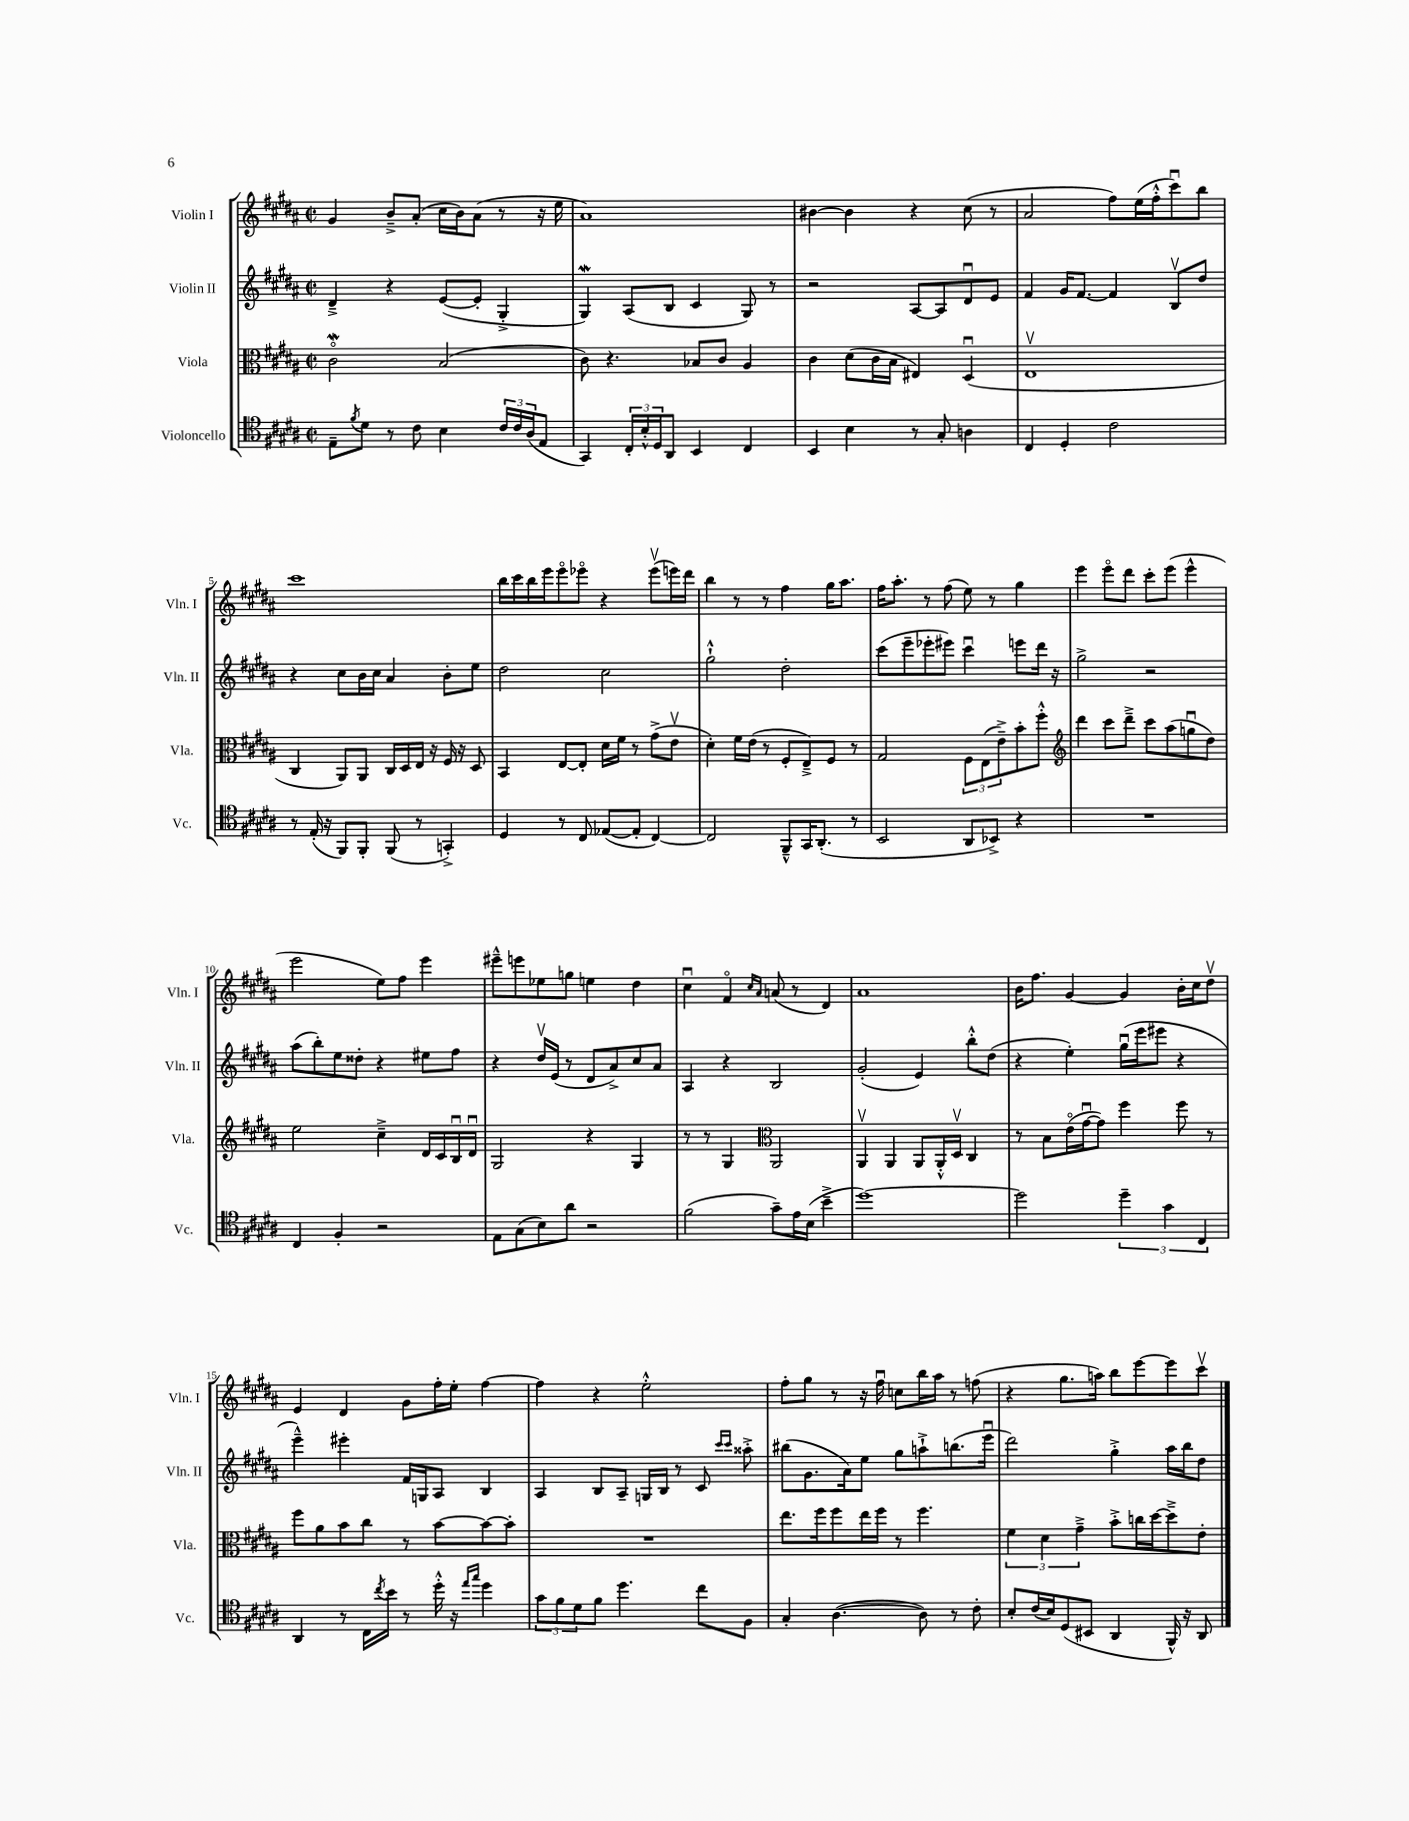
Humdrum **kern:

**kern	**kern	**kern	**kern
*staff4	*staff3	*staff2	*staff1
*clefC4	*clefC3	*clefG2	*clefG2
*k[f#c#g#d#a#]	*k[f#c#g#d#a#]	*k[f#c#g#d#a#]	*k[f#c#g#d#a#]
*M2/2	*M2/2	*M2/2	*M2/2
*met(c|)	*met(c|)	*met(c|)	*met(c|)
8E~	2c#o	4d#~^	4g#
8qf#	.	.	.
8d#	.	.	.
8r	.	4r	8b~^
8c#	.	.	(8a#'
4B	(2B	([8e	16cc#
.	.	.	16b)
.	.	8e']	(8a#
24c#	.	4G#'^	8r
24c#	.	.	.
(24A#	.	.	.
8E	.	.	16r
.	.	.	16ee
=	=	=	=
4GG#)	8c#)	4G#)	1a#)
.	4.r	.	.
24C#'	.	(8A#	.
24B'^^	.	.	.
24D#	.	.	.
8AA#	.	8B	.
4BB	8B-	4c#	.
.	8c#	.	.
4C#	4A#	8G#)	.
.	.	8r	.
=	=	=	=
4BB	4c#	2r	[4b#
4B	(8d#	.	4b#]
.	16c#	.	.
.	16B	.	.
8r	4E#)	[8A#	4r
8G#'	.	8A#]	.
4A	(4D#u	8d#u	(8cc#
.	.	8e	8r
=	=	=	=
4C#	1Ev	4f#	2a#
4D#'	.	16g#	.
.	.	[8.f#	.
2c#	.	4f#]	8ff#)
.	.	.	(16ee
.	.	.	16ff#'^^
.	.	8Bv	8ccc#u)
.	.	8dd#	8bb
=	=	=	=
8r	4C#	4r	1ccc#
(16E'	.	.	.
16r	.	.	.
8FF#)	8AA#)	8cc#	.
8FF#'	8AA#	16b	.
.	.	16cc#	.
(8FF#	16C#	4a#	.
.	16D#	.	.
8r	16E	.	.
.	16r	.	.
4GG'^)	16F#	8b'	.
.	16r	.	.
.	8D#	8ee	.
=	=	=	=
4D#	4BB	2dd#	16bb
.	.	.	16ccc#
.	.	.	16bb
.	.	.	16eee
8r	[8E	.	8eeeo
8C#	8E']	.	8eee-o
([8E-	16d#	2cc#	4r
.	16f#	.	.
8E-']	8r	.	.
[4C#)	(8g#^	.	(8eee-v
.	8ev	.	16eee)
.	.	.	16ddd#
=	=	=	=
2C#]	4d#')	2gg#`^^	4bb
.	16f#	.	8r
.	(16e	.	.
.	8r	.	8r
8FF#~^^	8F#'	2dd#'	4ff#
16GG#	8E~^)	.	.
(8.AA#'	.	.	.
.	8F#	.	16gg#
.	.	.	8.aa#
8r	8r	.	.
=	=	=	=
2BB	2G#	(8ccc#	16ff#
.	.	.	8.aa#'
.	.	8eee~	.
.	.	8eee-'	8r
.	.	8eee#)	(8ff#
8AA#	12F#	4ccc#u	8ee)
.	(12E	.	.
8BB-^)	.	.	8r
.	12e~^)	.	.
4r	8b'	8eee	4gg#
.	8ff#'^^	16ddd#	.
.	.	16r	.
=	=	=	=
*	*clefG2	*	*
1r	4ddd#	2gg#^	4eee
.	8ccc#	.	8eeeo
.	8ddd#~^	.	8ddd#
.	8ccc#	2r	8ccc#'
.	(8aa#	.	(8eee
.	8ggu	.	4eee^^
.	8dd#)	.	.
=	=	=	=
4C#	2ee	(8aa#	2eee
.	.	8bb')	.
4F#'	.	8ee	.
.	.	8dd##'	.
2r	4cc#~^	4r	8ee)
.	.	.	8ff#
.	16d#	8ee#	4eee
.	16c#	.	.
.	16Bu	8ff#	.
.	16d#u	.	.
=	=	=	=
8E	2G#	4r	8eee#~^^
(8G#	.	.	8eee
8B)	.	16dd#v	8ee-
.	.	(16e	.
8a#	.	8r	8gg
2r	4r	8d#	4ee
.	.	8a#^)	.
.	4G#	8cc#	4dd#
.	.	8a#	.
=	=	=	=
(2f#	8r	4A#	4cc#u
.	8r	.	.
.	4G#	4r	4f#o
*	*clefC3	*	*
.	.	.	16qqcc#
.	.	.	16qqa#
8g#~)	2AA#	2B	(8a
16e	.	.	8r
(16B	.	.	.
4b~^	.	.	4d#)
=	=	=	=
[1dd#)	4AA#v	(2g#'	1a#
.	4AA#	.	.
.	8AA#	4e)	.
.	16AA#'^^	.	.
.	16D#v	.	.
.	4C#	8bb'^^	.
.	.	(8dd#	.
=	=	=	=
2dd#]	8r	4r	16b
.	.	.	8.ff#
.	8B	.	.
.	(16eo	4ee')	[4g#
.	[16g#u	.	.
.	8g#])	.	.
6dd#~	4ff#	(16gg#u	4g#]
.	.	16eee	.
.	.	8eee#	.
6g#	.	.	.
.	8ff#	4r	16b'
.	.	.	16cc#
6C#	.	.	.
.	8r	.	8dd#v
=	=	=	=
4AA#	8ff#	4eee~^^)	4e
.	8a#	.	.
8r	8b	4eee#'	4d#
16C#	8cc#	.	.
8qcc#	.	.	.
16b	.	.	.
8r	8r	16f#	8g#
.	.	16G	.
16dd#'^^	[8b	8A#	16ff#'
16r	.	.	16ee'
16qqee	.	.	.
16qqgg#	.	.	.
4dd#	8b_	4B	[4ff#
.	8b']	.	.
=	=	=	=
12g#	1r	4A#	4ff#]
12f#	.	.	.
12d#	.	.	.
8f#	.	8B	4r
4.dd#	.	8A#~	.
.	.	16G	2ee'^^
.	.	16B	.
.	.	8r	.
8cc#	.	8c#	.
.	.	16qqccc#	.
.	.	16qqccc#	.
8F#	.	8aa##'^	.
=	=	=	=
4G#'	8.ee	(8bb#	8ff#'
.	.	8.g#	8gg#
.	16ff#	.	.
([4.A#	8ff#	.	8r
.	.	16a#)	.
.	16ee	8ee	16r
.	16ff#	.	16ff#u
.	8r	8gg#	8cc
8A#])	4.ff#	8aa`^	16bb
.	.	.	16aa#
8r	.	(8.bb	8r
8c#'	.	.	(8ff
.	.	16eeeu	.
=	=	=	=
8B'	6f#	2ddd#)	4r
(16c#	.	.	.
.	6d#	.	.
16B)	.	.	.
(8D#	.	.	8.gg#
.	6g#~^	.	.
8BB#	.	.	.
.	.	.	16aa)
4AA#	8b'^	4gg#'^	8bb
.	16cc	.	[8eee
.	[16dd#	.	.
16FF#^^)	8dd#~^]	16aa#	8eee]
16r	.	16bb	.
8AA#	8e'	8dd#	8ccc#v
==	==	==	==
*-	*-	*-	*-
